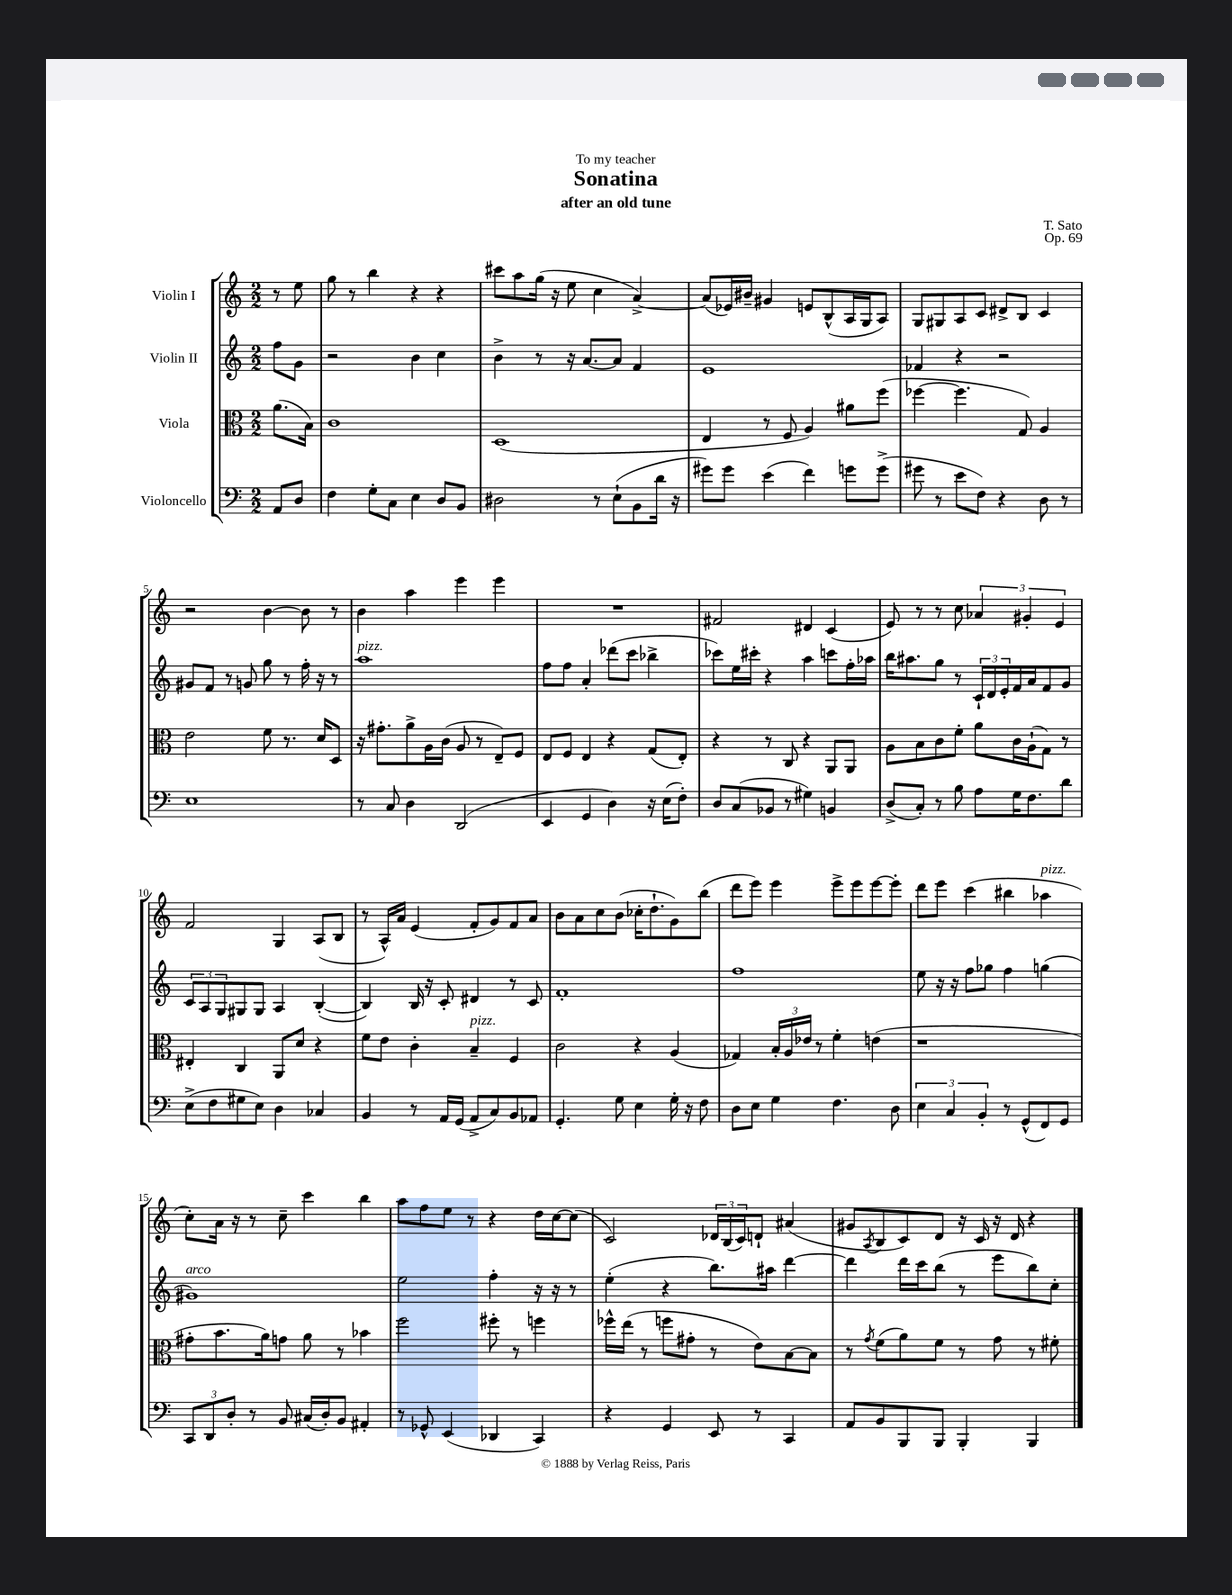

**kern	**kern	**kern	**kern
*part4	*part3	*part2	*part1
*staff4	*staff3	*staff2	*staff1
*I"Violoncello	*I"Viola	*I"Violin II	*I"Violin I
*clefF4	*clefC3	*clefG2	*clefG2
*k[]	*k[]	*k[]	*k[]
*M2/2	*M2/2	*M2/2	*M2/2
=	=	=	=
8AA/L	(8.a\L	8ff\L	8r
8D/J	.	8g\J	8ee\
.	16B\Jk)	.	.
=1	=1	=1	=1
4F\	1c	2r	8gg\
.	.	.	8r
8G'\L	.	.	4bb\
8C\J	.	.	.
4E\	.	4b\	4r
8D/L	.	4cc\	4r
8BB/J	.	.	.
=2	=2	=2	=2
2D#X\	(1D	4b^\	8ccc#X\L
.	.	.	8aa\
.	.	8r	(16gg\Jk
.	.	.	16r
.	.	16r	8ee\
.	.	[8.a/L	.
8r	.	.	4cc\
(8E`\L	.	8a/J]	.
8BB\	.	4f/	[4a^/)
16d\Jk	.	.	.
16r	.	.	.
=3	=3	=3	=3
8g#X\L)	4E/	1e	(8a/L]
8g#\J	.	.	16e-X/L)
.	.	.	16b#X~/JJ
(4e\	8r	.	4g#X/
.	8F/	.	.
4f\)	4A/)	.	8en/L
.	.	.	(8B^^/
8gn\L	8a#X\L	.	16A/L
.	.	.	16G/J
(8g^\J	(8ff\J	.	8A/J)
=4	=4	=4	=4
8g#X\	[4ff-X\	4f-X/	8G/L
8r	.	.	8G#X/
8e\L	4.ff-\]	4r	8A/
8F\J)	.	.	8c/J
4r	.	2r	8d#X^/L
.	8G/)	.	8B/J
8D\	4A/	.	4c/
8r	.	.	.
!!LO:LB:g=z
=5	=5	=5	=5
1E	2e\	8g#X/L	2r
.	.	8f/J	.
.	.	8r	.
.	.	8gn/	.
.	8f\	8gg\	[4b\
.	8.r	8r	.
.	.	16ff'\	8b\]
.	16d/KL	16r	.
.	8D/J	8r	8r
=6	=6	=6	=6
!	!	!LO:TX:a:i:t=pizz.	!
8r	16r	1aa	4b\
.	8.g#X'\L	.	.
8C/	.	.	.
4D\	8a^\	.	4aa\
.	16A\L	.	.
.	(16c\JJ	.	.
(2DD/	8A/	.	4eee\
.	8r	.	.
.	8E~/L)	.	4eee\
.	8F/J	.	.
=7	=7	=7	=7
4EE/	8E/L	8ff\L	1r
.	8F/J	8ff\J	.
4GG/	4E/	4a'/	.
4D\)	4r	(8ddd-X\L	.
.	.	8ccc\J	.
16r	(8G/L	4bb-X^\	.
(16E\KL	.	.	.
8F'\J)	8E'/J)	.	.
=8	=8	=8	=8
8D/L	4r	8ccc-X\L)	2f#X/
(8C/	.	16ee\L	.
.	.	16ccc#X'\JJ	.
8BB-X/J	8r	4r	.
8r	8C/	.	.
4G#X\)	4r	4aa\	4d#X/
4BBn/	8AA/L	8cccn\L	(4c/
.	8AA/J	16ff'\L	.
.	.	16aa-X\JJ	.
=9	=9	=9	=9
(8D^/L	8A\L	16bb\KL	8e/)
.	.	8.aa#X\	.
8C'/J)	8B\	.	8r
8r	8c\	8gg\J	8r
8B\	8f'\J	8r	8cc\
8A\L	8a\L	24c`/LL	6a-X/
.	.	24d/	.
.	.	24e'/	.
16G\K	16c\L	16f/	.
.	.	.	6g#X'/
8.F\	(16A`\J	16a/J	.
.	8G\J)	8f/	.
.	.	.	6e/
8d\J	8r	8g/J	.
!!LO:LB:g=z
=10	=10	=10	=10
(8E^\L	4E#X'/	12c/L	2f/
.	.	12A/	.
8F\	.	.	.
.	.	12G/	.
8G#X\	4C/	8G#X/	.
8E\J)	.	8G#/J	.
4D\	8AA/L	4A/	4G/
.	8d/J	.	.
4C-X/	4r	([4B'/	(8A/L
.	.	.	8B/J
=11	=11	=11	=11
4BB/	8f\L	4B/])	8r
.	8e\J	.	16A^^/LL)
.	.	.	16a/JJ
8r	4c'\	16B/	(4e/
.	.	16r	.
16AA/LL	.	8c'/	.
(16GG/JJ	.	.	.
!	!LO:TX:a:i:t=pizz.	!	!
8AA^/L	4B~/	4d#X/	8f'/L
8C/)	.	.	8g/)
8BB/	4F/	8r	8f/
8AA-X/J	.	8c/	8a/J
=12	=12	=12	=12
4.GG'/	2c\	1f'	8b\L
.	.	.	8a\
.	.	.	8cc\
8G\	.	.	(8b\J
4E\	4r	.	16cc-X'\KL
.	.	.	8.dd`\
16G'\	(4A/	.	8g\)
16r	.	.	.
8F\	.	.	(8bb\J
=13	=13	=13	=13
8D\L	4G-X/)	1ff	8ddd\L
8E\J	.	.	8eee\J)
4G\	24B'/LL	.	4eee\
.	24A/	.	.
.	24e-X/JJ	.	.
.	8r	.	.
4.F\	4f'\	.	8eee^\L
.	.	.	8eee\
.	(4en\	.	[8eee\
8D\	.	.	8eee'\J]
=14	=14	=14	=14
6E\	1r	8ee\	8ddd\L
.	.	16r	8eee\J
6C/	.	.	.
.	.	16r	.
.	.	8ff\L	(4ccc\
6BB'/	.	.	.
.	.	8gg-X\J	.
8r	.	4ff\	4bb#X\
(8GG^^/L	.	.	.
!	!	!	!LO:TX:a:i:t=pizz.
8FF/)	.	(4ggn\	4aa-X\
8GG/J	.	.	.
!!LO:LB:g=z
=15	=15	=15	=15
!	!	!LO:TX:a:i:t=arco	!
12CC/L	8g#X'\L	1g#X)	8cc'\L)
12DD/	.	.	.
.	8.b\	.	16a\Jk
12D'/J	.	.	.
.	.	.	16r
8r	.	.	8r
.	16a\k)	.	.
8BB/	8gn\J	.	8cc~\
(16C#X/LL	8a\	.	4ccc\
16D'/J)	.	.	.
8BB/J	8r	.	.
4AA#X'/	4b-X\	.	4bb\
=16	=16	=16	=16
8r	2ff\	2ee\	8aa\L
8GG-X^^/	.	.	8ff\
(4EE/	.	.	8ee\J
.	.	.	8r
4DD-X/	8ff#X'\	4ff'\	4r
.	8r	.	.
4CC/)	4ffn\	16r	16dd\LL
.	.	16r	[16cc\J
.	.	8r	(8cc\J]
=17	=17	=17	=17
4r	16ff-X^^\LL	(4ee'\	2c/)
.	(16ee\JJ	.	.
.	8r	.	.
4GG/	8ffn\L	4r	.
.	8g#X'\J	.	.
8EE/	8r	8.bb\L)	24d-X/LL
.	.	.	(24B/
.	.	.	24c/J)
8r	8e\L)	.	8dn`/J
.	.	16aa#X\Jk	.
4CC/	[8B\	[4ddd\	(4a#X/
.	8B\J]	.	.
=18	=18	=18	=18
8AA/L	8r	4ddd\]	8g#X/L
.	8qg/	.	8qA/
8BB/	(8f\L	.	8B/
8BBB/	8a\)	16ddd\LL	8c/)
.	.	16ccc\J	.
8BBB/J	8f\J	(8bb\J	8d/J
4BBB'/	8r	8r	16r
.	.	.	16c/
.	8g\	8eee\L	16r
.	.	.	16d/
4BBB/	8r	8bb\)	4r
.	8f#X'\	8cc'\J	.
==	==	==	==
*-	*-	*-	*-
